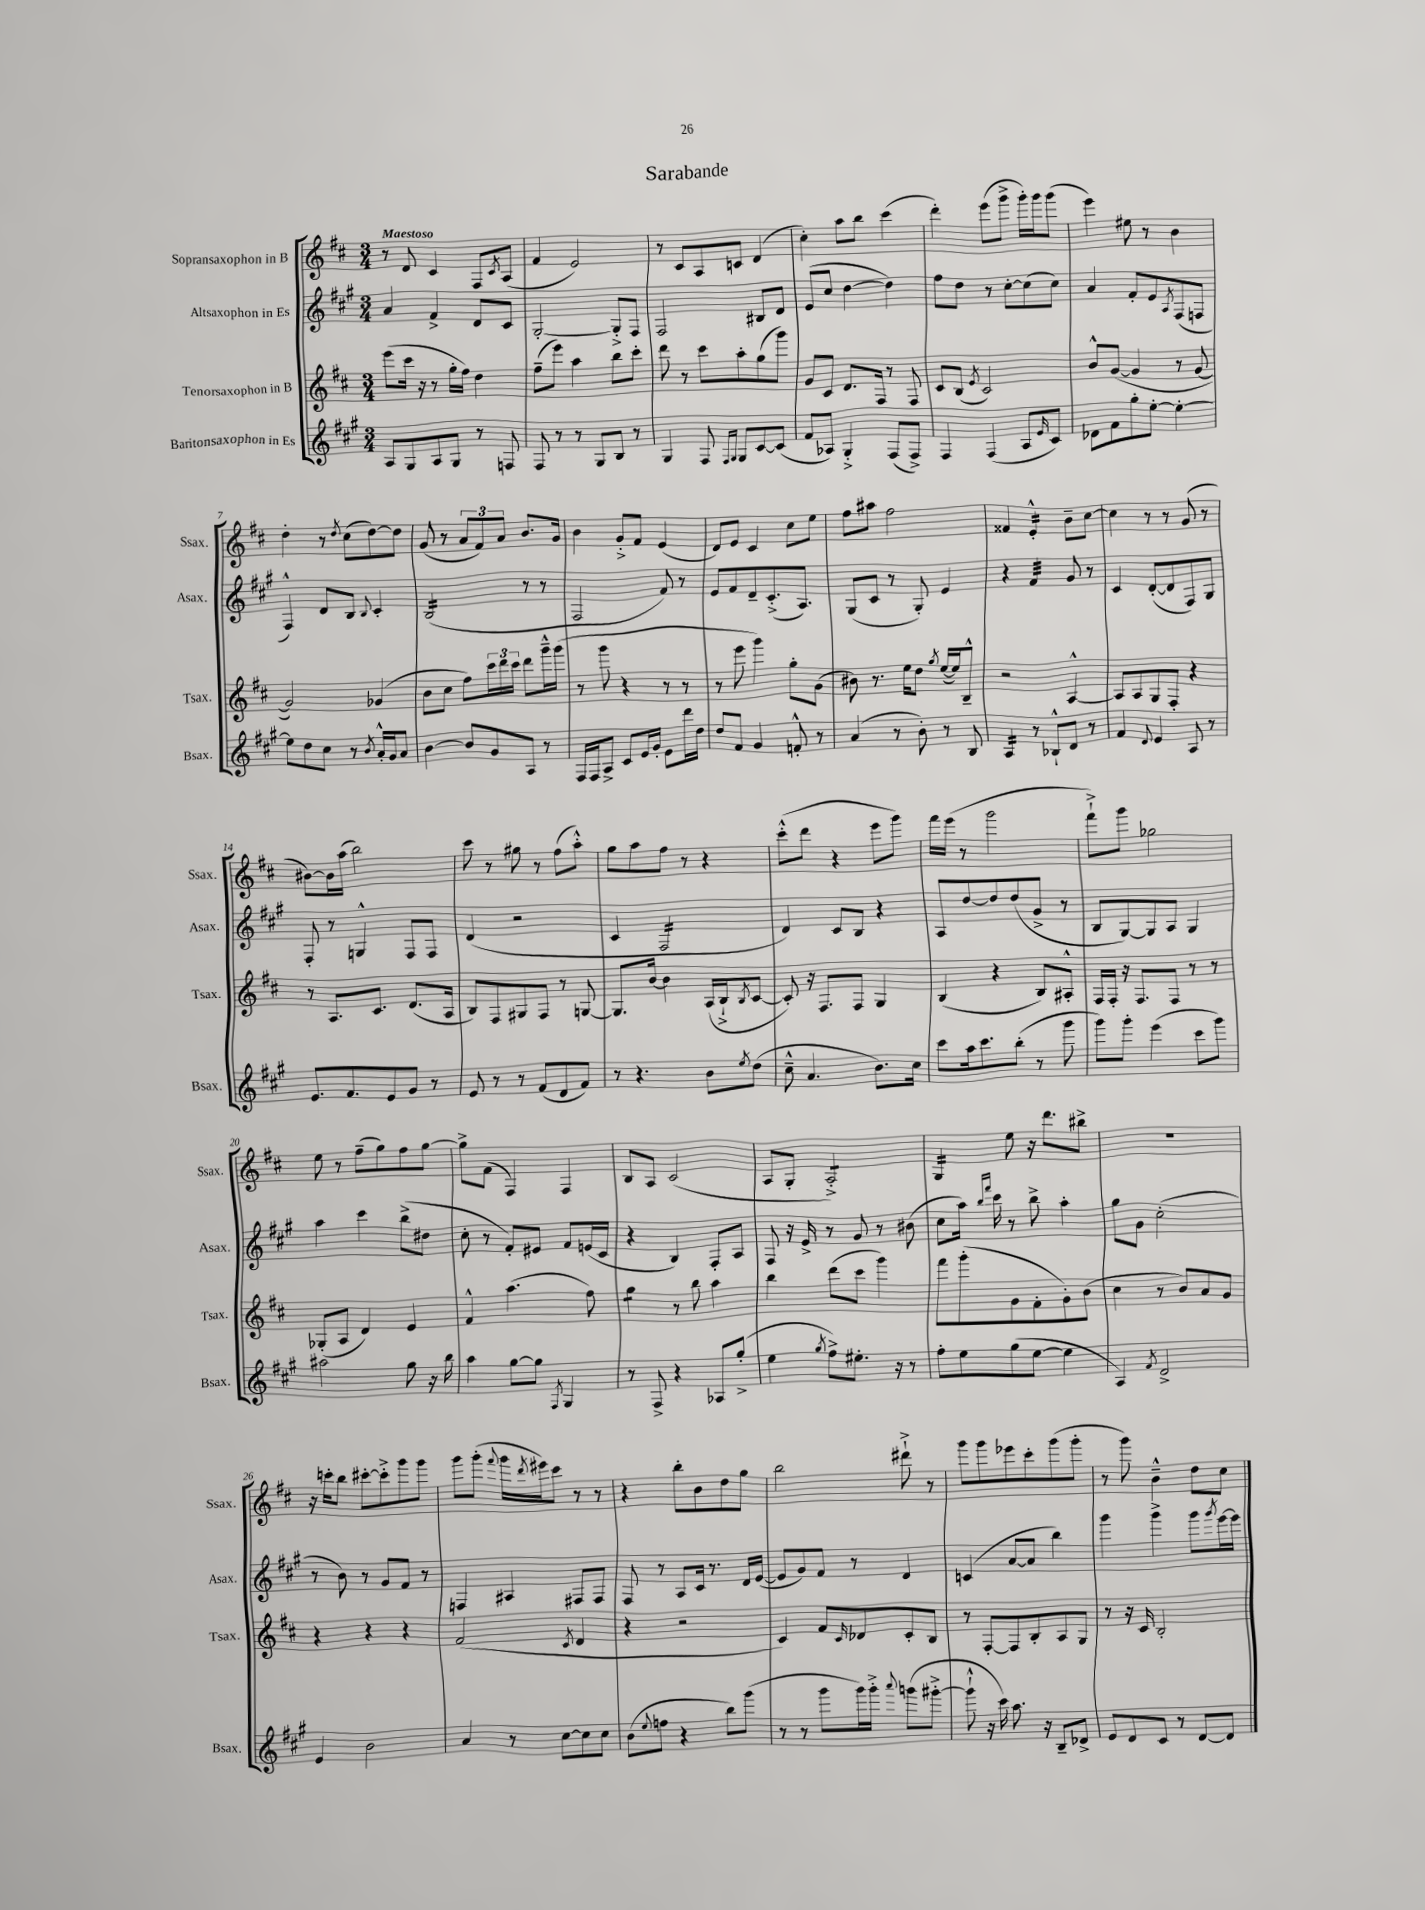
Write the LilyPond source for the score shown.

\header { title = "Sarabande" }
<<
\new StaffGroup <<
\new Staff = "s0" \with { instrumentName = "Sopransaxophon in B" shortInstrumentName = "Ssax." } {
    \clef treble \key d \major \numericTimeSignature \time 3/4 \tempo "Maestoso"
    r8 d'8 cis'4 fis8 \acciaccatura { cis'8 } a8( |
    fis'4 e'2) |
    r8 cis'8 a8 c'8 d'4( |
    cis''4-.) a''8 b''8 cis'''4( |
    d'''4-.) e'''8( g'''8-> g'''16-.) g'''16 g'''8( |
    e'''4) eis''8 r8 b'4 |
    d''4-. r8 \acciaccatura { d''8 } cis''8( d''8~) d''8 |
    g'8( r8 \tuplet 3/2 { a'8 fis'8) a'8 } b'8. g'16 |
    b'4 g'8-.-> fis'8 e'4( |
    d'8) e'8 cis'4 cis''8 e''8 |
    fis''8 ais''8 fis''2 |
    fisis'4 e'4:16-.-^ b'8-- cis''8~ |
    cis''4 r8 r8 g'8( r8 |
    bis'8~) bis'16 a''16( b''2) |
    cis'''8 r8 gis''8 r8 fis''8( a''8-.-^) |
    g''8 a''8 fis''8 r8 r4 |
    cis'''8-.-^( d'''8 r4 e'''8 g'''8) |
    fis'''16 e'''16( r8 g'''2 |
    fis'''8-!->) g'''8 ges''2 |
    e''8 r8 fis''8--( g''8) fis''8 g''8~ |
    g''8-> fis'8( fis4) fis4 |
    b8 a8 cis'2( |
    a8 g8-. a2:8-.->) |
    g4:16 e''8 r16 d'''8. bis''8-> |
    R2. |
    r16 c'''16-. b''8 cis'''8~-. cis'''8-.-> g'''8 g'''8 |
    g'''8 g'''8-.( \appoggiatura { fis'''8 } g'''16 \acciaccatura { d'''8 } eis'''16) cis'''8 r8 r8 |
    r4 b''8-. b'8 d''8 g''8 |
    b''2 dis'''8-!-> r8 |
    g'''8 g'''8 ees'''8 cis'''8-. g'''8( g'''8-. |
    r8 g'''8) b'4---^ d''8 cis''8 \bar "|." |
}
\new Staff = "s1" \with { instrumentName = "Altsaxophon in Es" shortInstrumentName = "Asax." } {
    \clef treble \key a \major \numericTimeSignature \time 3/4
    a'4 fis'4-> d'8 cis'8 |
    gis2~-. gis8-.-> fis8 |
    fis2 bis8 d'8 |
    e'8( cis''8 d''4~ d''4) |
    fis''8 d''8 r8 cis''8~-. cis''8( cis''8) |
    a'4 fis'8-. e'8 \acciaccatura { a8 } fis8( f8 |
    fis4-^) d'8 b8 \appoggiatura { b8 } cis'4-. |
    b2:16( r8 r8 |
    fis2 fis'8) r8 |
    e'8 fis'8 d'8-- cis'8.-.->( a8.) |
    gis8( cis'8 r8 gis8-.) e'4 |
    r4 fis'4:32 gis'8 r8 |
    cis'4 d'8~-.( d'8 fis8) gis8 |
    fis8-. r8 g4-^ fis8 fis8 |
    d'4( r2 |
    cis'4 fis2:16 |
    d'4) cis'8 b8 r4 |
    a8 d''8~ d''8 d''8( gis'8-> r8 |
    b8 gis8~) gis8 a8 gis4 |
    a''4 cis'''4 b''8->( dis''8 |
    cis''8-. r8 fis'8-.) eis'8 fis'8 e'16( cis'16 |
    r4 b4) fis8-. a8 |
    fis8 r16 e'16-> r8 gis'8 r8 bis'8( |
    cis''8 a''16) \grace { b''16 fis'''16 } cis'''16 r8 b''8-> a''4-. |
    gis''8 gis'8 cis''2-.( |
    r8 b'8) r8 gis'8 fis'8 r8 |
    f4 ais4 fis8 fis8 |
    fis8 r8 a8 cis'16 r8. d'16 e'16~( |
    e'8 gis'8) fis'8 r8 d'4 |
    c'4( a'8~ a'8 b''4) |
    gis'''4 gis'''4-> gis'''8 \acciaccatura { gis'''8 } e'''16~ e'''16 \bar "|." |
}
\new Staff = "s2" \with { instrumentName = "Tenorsaxophon in B" shortInstrumentName = "Tsax." } {
    \clef treble \key d \major \numericTimeSignature \time 3/4
    e'''8( cis'''16 r16 r8 g''16-. fis''16) d''4 |
    fis''8--( e'''8) a''4 b''8 cis'''8-. |
    d'''8 r8 cis'''8 a''8-. g''8( g'''8) |
    g'8 cis'8 d'8. fis16 r8 fis8 |
    cis'8 b8( \acciaccatura { e'8 } cis'2) |
    b'8-^ g'8~( g'4 r8 g'8~ |
    g'2) ges'4( |
    b'8 cis''8 fis''8) \tuplet 3/2 { cis'''16 d'''16 cis'''16 } d'''8 g'''16---^ g'''16( |
    r8 g'''8 r4 r8 r8 |
    r8 e'''8 g'''4) g''8-. g'8( |
    bis'8) r8. e''16 d''8 \acciaccatura { g''8 } e''16~( e''16) b8---^ |
    r2 a4~-^ |
    a8 a8 g8 fis8-. r4 |
    r8 a8. cis'8. d'8.( a16 |
    b8) fis8 gis8 fis8 r8 g8~ |
    g8. b'16~ b'4 a16( b16-!-> \acciaccatura { b8 } cis'8~ |
    cis'8-.) r16 fis8. fis8 g4 |
    b4( r4 b8) ais8-.-^ |
    fis16 fis16-. r16 fis8. fis8 r8 r8 |
    ges8-.( a8 d'4) e'4 |
    fis'4-^ a''4.( fis''8) |
    g''4:8 r8 b''8 a''4 |
    b''4 d'''8( cis'''8 g'''4) |
    fis'''8 g'''8-.( g'8 fis'8-. g'8-.) b'8( |
    cis''4 r8 b'8) a'8 g'8 |
    r4 r4 r4 |
    fis'2( \acciaccatura { cis'8 } d'4 |
    r4 r2 |
    cis'4) fis'8 \grace { cis'16 } des'8 cis'8-. b8 |
    r8 fis8~-. fis8 b8-. a8 g8 |
    r8 r16 cis'16 b2-. \bar "|." |
}
\new Staff = "s3" \with { instrumentName = "Baritonsaxophon in Es" shortInstrumentName = "Bsax." } {
    \clef treble \key a \major \numericTimeSignature \time 3/4
    a8 gis8 a8 gis8 r8 f8 |
    fis8 r8 r8 gis8 b8 r8 |
    gis4 fis8 \grace { fis16 gis16 } gis8 cis'8~ cis'8( |
    fis'8 aes8) gis4-.-> fis8( fis8->) |
    fis4 fis4( a8 \grace { e'16 } cis'8) |
    des'8 fis'8 gis''8-. e''8~-. e''4~-. |
    e''8 d''8 cis''8 r8 \acciaccatura { b'8 } a'16-.-^ gis'16 a'8 |
    b'4~ b'8 gis'8 a8 r8 |
    fis16 fis16 a8-> cis'8 e'16 gis'16-. e'8 d'''16 d''16 |
    d''8 fis'8 gis'4 f'8-.-^ r8 |
    a'4( r8 b'8-.) r8 b8 |
    a4:16 r8 bes8-!-^ d'8 r8 |
    fis'4 \appoggiatura { d'8 } e'4 a8 r8 |
    e'8. fis'8. e'8 gis'8 r8 |
    e'8 r8 r8 fis'8( d'8 fis'8) |
    r8 r4. b'8 \acciaccatura { e''8 } d''8( |
    cis''8---^ a'4. b'8.) cis''16 |
    cis'''8 a''16 cis'''8. b''8-.( r8 gis'''8 |
    gis'''8) gis'''8-. e'''4( cis'''8 gis'''8) |
    ais''2 gis''8 r16 b''16 |
    a''4 gis''8~ gis''8 \acciaccatura { fis8 } gis4 |
    r8 fis8-> r4 aes8 gis''8-.->( |
    e''4 \acciaccatura { gis''8 } fis''8->) eis''8.-. r16 r8 |
    fis''8-. e''8 gis''8( e''8~ e''4 |
    a4) \acciaccatura { fis'8 } d'2-> |
    e'4 b'2 |
    a'4 r8 cis''8~ cis''8 cis''8 |
    b'8( \appoggiatura { e''8 } f''8 r4 b''8) gis'''8( |
    r8 r8 gis'''8 gis'''16) gis'''16-.-> \appoggiatura { a'''8 } g'''8( gis'''8~-.-> |
    gis'''8-!-^ r16 cis'''16) a''8. r16 b8-- des'8-> |
    e'8 d'8 cis'8 r8 d'8~ d'8 \bar "|." |
}
>>
>>
